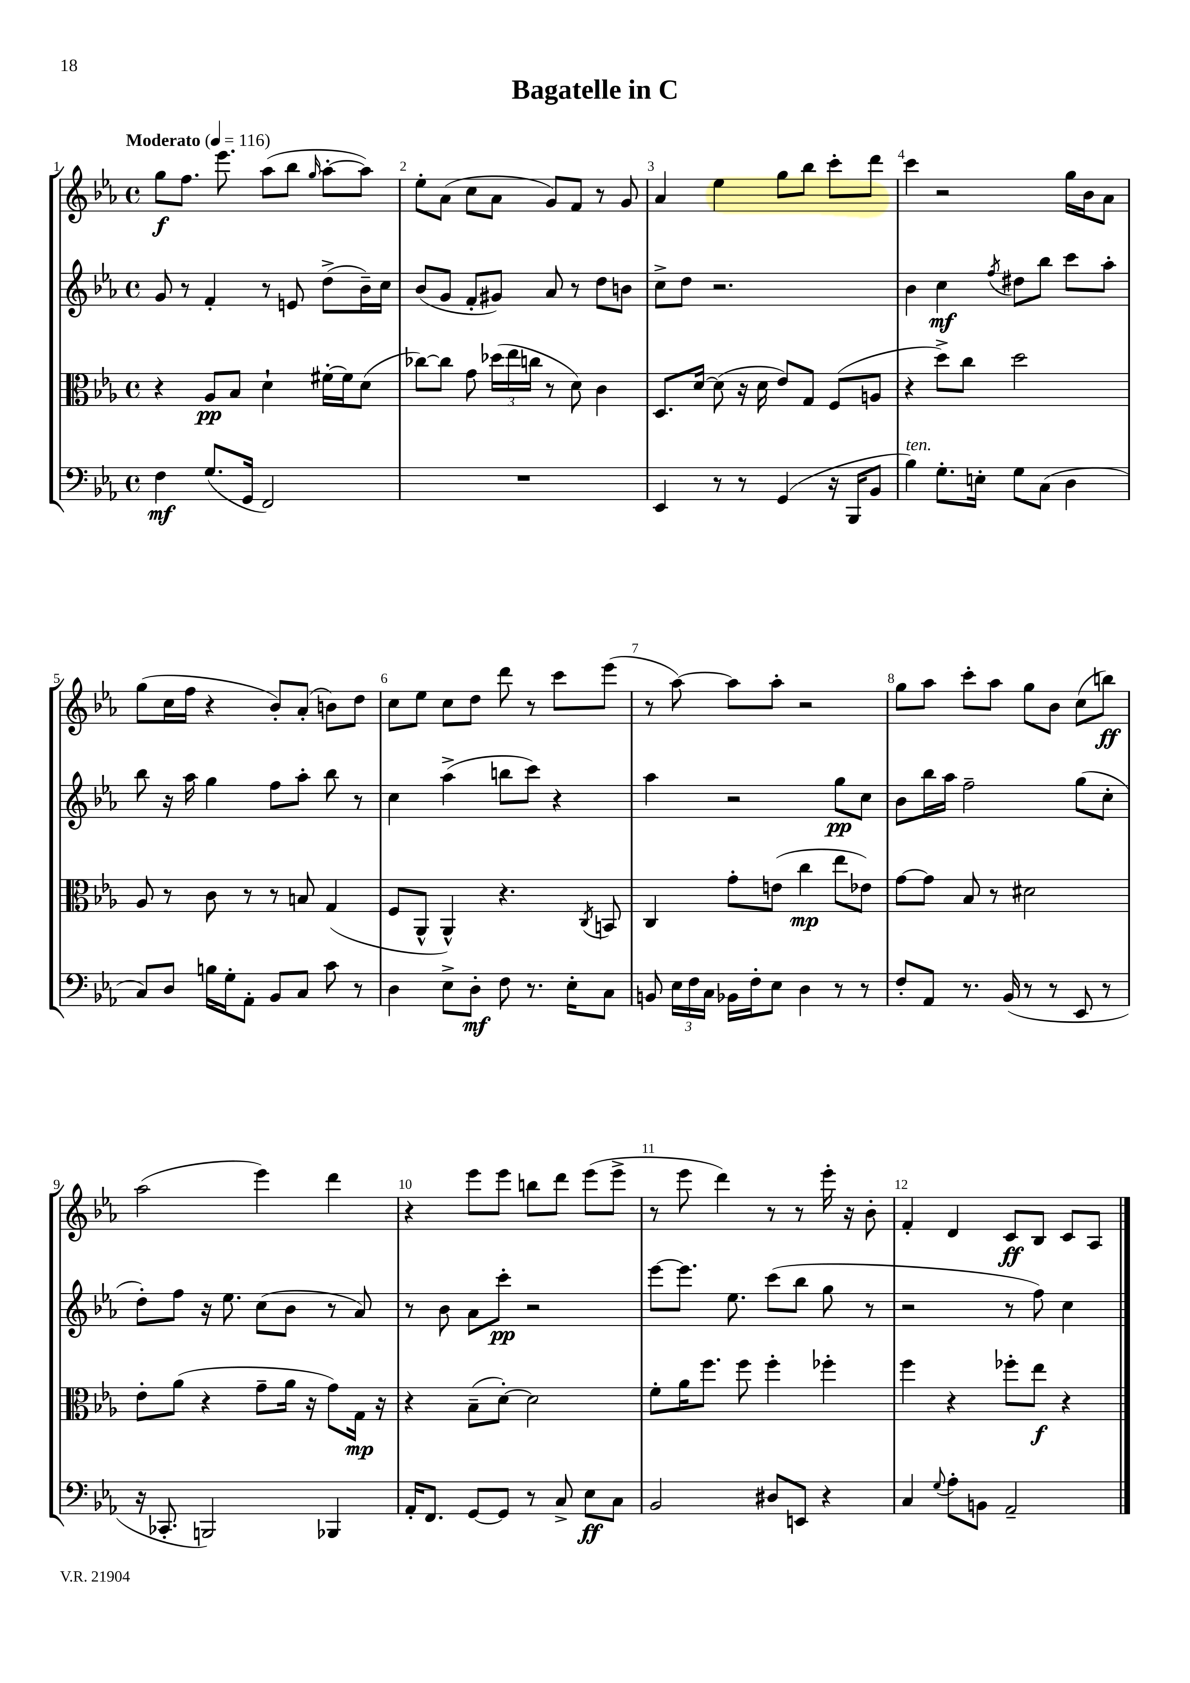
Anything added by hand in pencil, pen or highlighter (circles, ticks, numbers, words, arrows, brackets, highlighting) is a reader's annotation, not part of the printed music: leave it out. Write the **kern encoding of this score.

**kern	**kern	**kern	**kern
*staff4	*staff3	*staff2	*staff1
*clefF4	*clefC3	*clefG2	*clefG2
*k[b-e-a-]	*k[b-e-a-]	*k[b-e-a-]	*k[b-e-a-]
*M4/4	*M4/4	*M4/4	*M4/4
*met(c)	*met(c)	*met(c)	*met(c)
*MM116	*MM116	*MM116	*MM116
4F\	4r	8g/	8gg\L
.	.	8r	8.ff\J
(8.G/L	8A-/L	4f'/	.
.	.	.	8.eee-\
.	8B-/J	.	.
16GG/Jk	.	.	.
2FF/)	4d`\	8r	(8aa-\L
.	.	8e/	8bb-\J
.	.	.	16qqgg/
.	[16f#'\LL	(8dd^\L	[8aa-'\L
.	16f#\]J	.	.
.	(8d\J	16b-~\L)	8aa-\]J)
.	.	16cc\JJ	.
=	=	=	=
1r	[8cc-\L)	(8b-/L	8ee-'\L
.	8cc-\]J	8g/J	(8a-\J
.	8g\	8f'/L	8cc\L
.	(24dd-\LL	8g#/J)	8a-\J
.	24ee-\	.	.
.	24cc\JJ	.	.
.	8r	8a-/	8g/L)
.	8d\)	8r	8f/J
.	4c\	8dd\L	8r
.	.	8b\J	8g/
=	=	=	=
4EE-/	8.D/L	8cc^\L	4a-/
.	.	8dd\J	.
.	[16d/Jk	.	.
8r	(8d\]	2.r	4ee-\
8r	16r	.	.
.	16d\	.	.
(4GG/	8e-/L)	.	8gg\L
.	8G/J	.	8bb-\J
16r	(8F/L	.	8ccc'\L
16BBB-/LK	.	.	.
8BB-/J	8A/J	.	8ddd\J
=	=	=	=
4B-\)	4r	4b-\	4ccc\
8.G'\L	8dd^\L)	4cc\	2r
.	8cc\J	.	.
16E'\Jk	.	.	.
.	.	8qff/	.
8G\L	2dd\	8dd#\L	.
(8C\J	.	8bb-\J	.
4D\	.	8ccc\L	16gg\LL
.	.	.	16b-\J
.	.	8aa-'\J	8a-\J
=	=	=	=
8C/L)	8A-/	8bb-\	(8gg\L
8D/J	8r	16r	16cc\L
.	.	16aa-\	16ff\JJ
16B\LL	8c\	4gg\	4r
16G'\J	.	.	.
8AA-'\J	8r	.	.
8BB-/L	8r	8ff\L	8b-'/L)
8C/J	8B/	8aa-'\J	(8a-'/J
8c\	(4G/	8bb-\	8b\L)
8r	.	8r	8dd\J
=	=	=	=
4D\	8F/L	4cc\	8cc\L
.	8AA-^^/J	.	8ee-\J
8E-^\L	4AA-^^/)	(4aa-^\	8cc\L
8D'\J	.	.	8dd\J
8F\	4.r	8bb\L	8ddd\
8.r	.	8ccc\J)	8r
.	.	4r	8ccc\L
16E-'\LK	.	.	.
.	8qC/	.	.
8C\J	8BB/	.	(8eee-\J
=	=	=	=
8BB/	4C/	4aa-\	8r
24E-\LL	.	.	[8aa-\)
24F\	.	.	.
24C\JJ	.	.	.
16BB-\LL	8g'\L	2r	8aa-\]L
16F'\J	.	.	.
8E-\J	(8e\J	.	8aa-'\J
4D\	4cc\	.	2r
8r	8ee-\L	8gg\L	.
8r	8e-\J)	8cc\J	.
=	=	=	=
8F'/L	[8g\L	8b-\L	8gg\L
8AA-/J	8g\]J	16bb-\L	8aa-\J
.	.	16aa-\JJ	.
8.r	8B-/	2ff~\	8ccc'\L
.	8r	.	8aa-\J
(16BB-/	.	.	.
8r	2d#\	.	8gg\L
8r	.	.	8b-\J
8EE-/	.	(8gg\L	(8cc\L
8r	.	8cc'\J	8bb\J)
=	=	=	=
16r	8e-'\L	8dd'\L)	(2aa-\
8.CC-'/	.	.	.
.	(8a-\J	8ff\J	.
2BBB/)	4r	16r	.
.	.	8.ee-\	.
.	8g~\L	(8cc\L	4eee-\)
.	16a-\Jk	8b-\J	.
.	16r	.	.
4BBB-/	8g\L)	8r	4ddd\
.	16G\Jk	8a-/)	.
.	16r	.	.
=	=	=	=
16AA-'/LK	4r	8r	4r
8.FF/J	.	.	.
.	.	8b-\	.
[8GG/L	(8B-~\L	8a-\L	8eee-\L
8GG/]J	[8d'\J)	8ccc'\J	8eee-\J
8r	2d\]	2r	8bb\L
8C^/	.	.	8ddd\J
8E-\L	.	.	(8eee-\L
8C\J	.	.	8eee-^\J
=	=	=	=
2BB-/	8f'\L	[8eee-\L	8r
.	16a-\K	8.eee-\]J	8eee-\
.	8.ff\J	.	.
.	.	.	4ddd\)
.	.	8.ee-\	.
.	8ff\	.	.
8D#/L	4ff'\	(8ccc\L	8r
8EE/J	.	8bb-\J	8r
4r	4ff-'\	8gg\	16eee-'\
.	.	.	16r
.	.	8r	8b-'\
=	=	=	=
4C/	4ff\	2r	4f'/
8qqG/	.	.	.
8A-'\L	4r	.	4d/
8BB\J	.	.	.
2AA-~/	8ff-'\L	8r	8c/L
.	8ee-\J	8ff\)	8B-/J
.	4r	4cc\	8c/L
.	.	.	8A-/J
==	==	==	==
*-	*-	*-	*-
